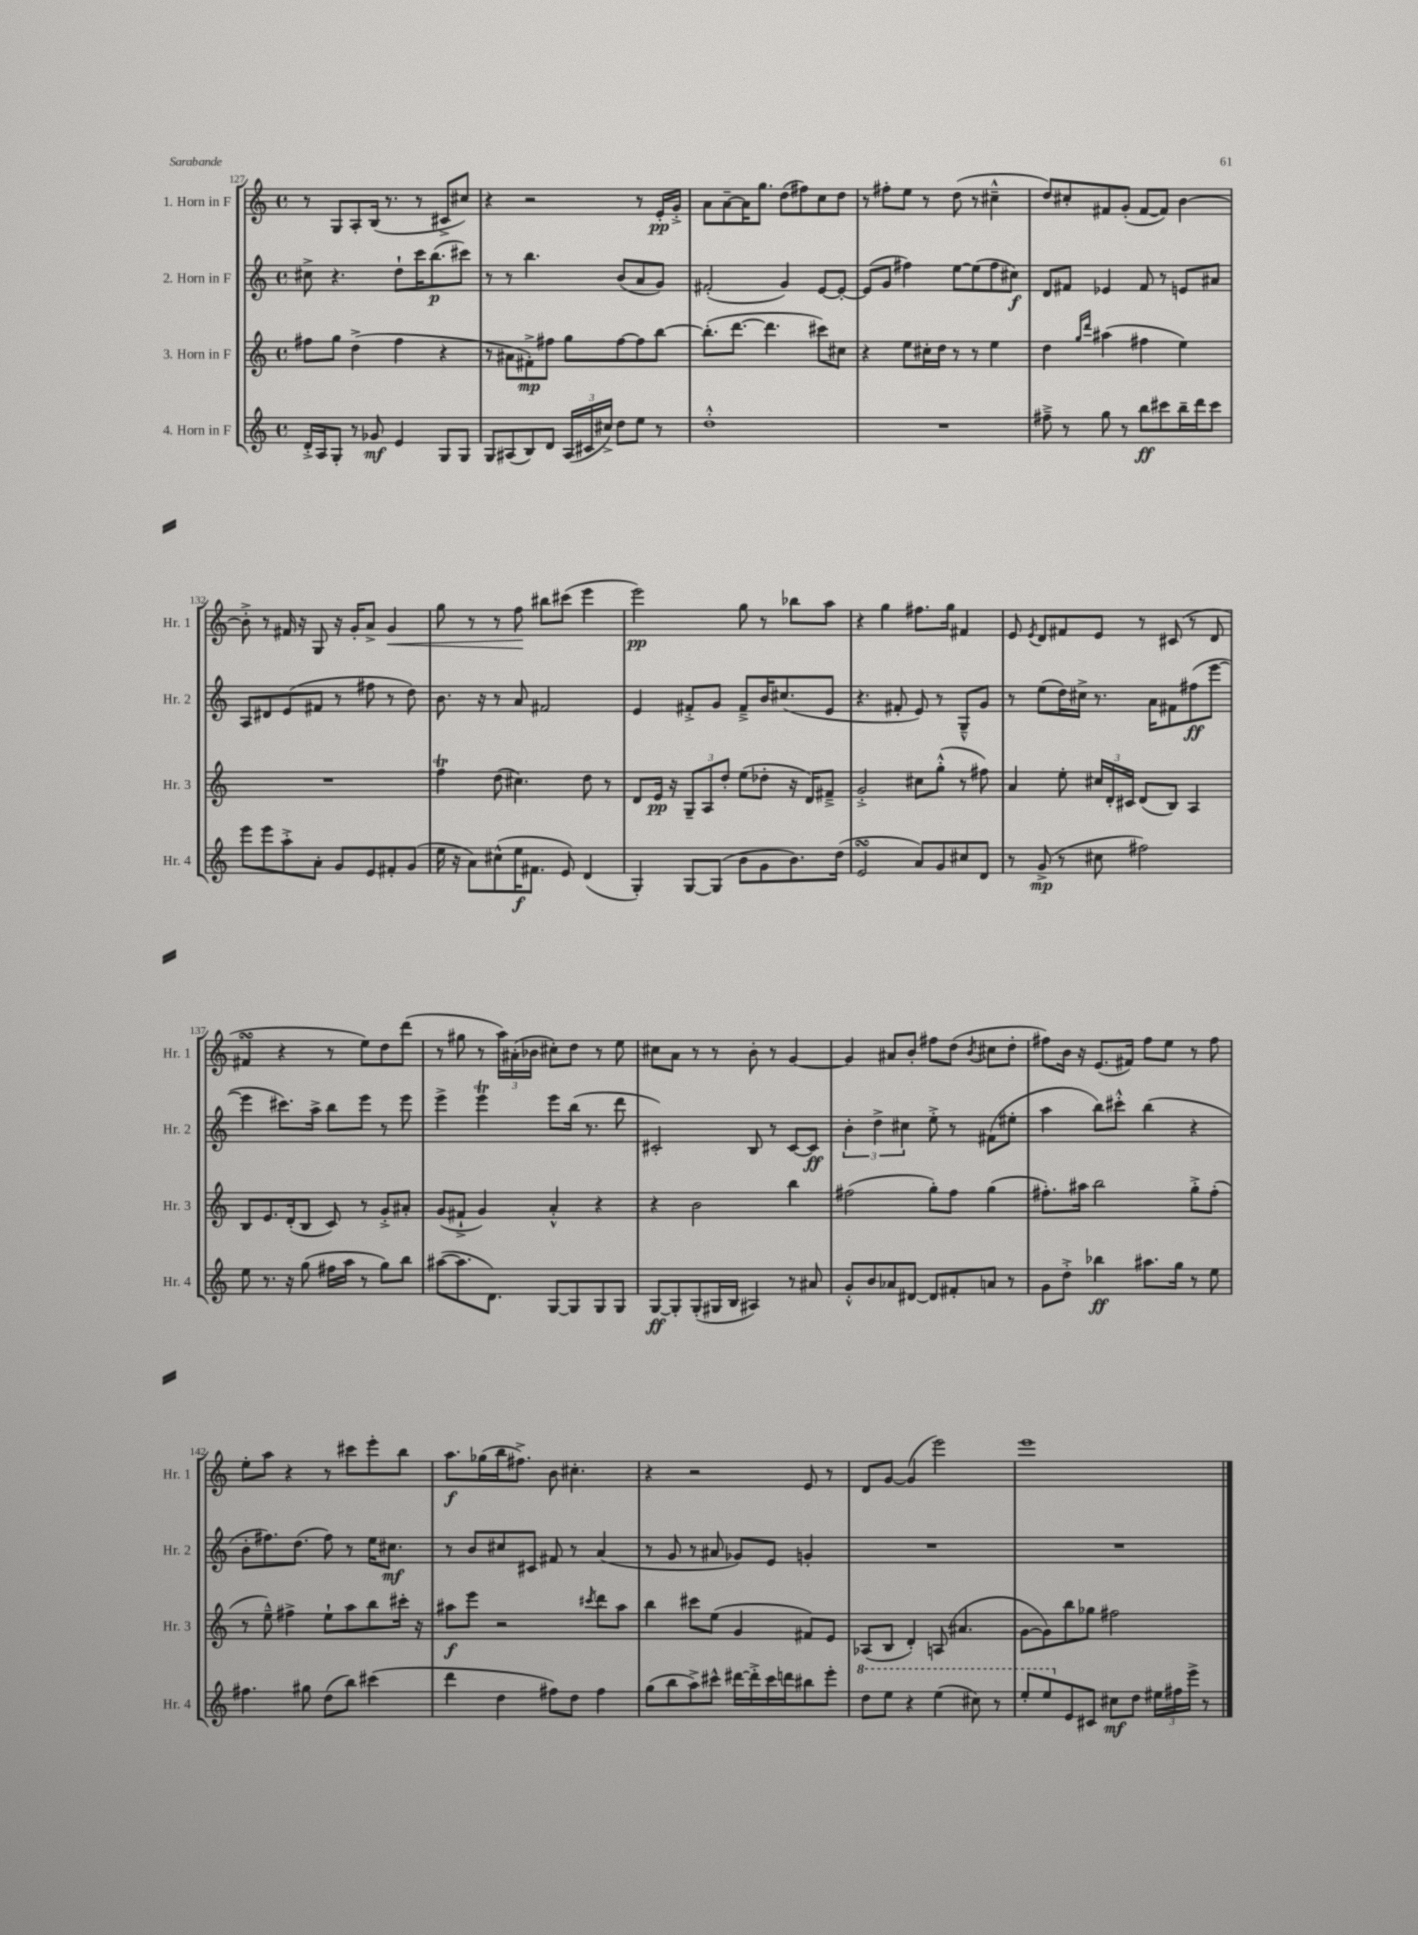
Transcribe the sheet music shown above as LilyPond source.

<<
\new StaffGroup <<
\new Staff = "s0" \with { instrumentName = "1. Horn in F" shortInstrumentName = "Hr. 1" } {
    \clef treble \key c \major \defaultTimeSignature \time 4/4
    \autoBeamOff r8 g8[ a8-. b16]( r8. r8 cis'8[-> cis''8]) |
    r4 r2 r8 e'16[-.\pp g'16]-.-> |
    a'8[ a'8~-- a'16 g''8.] d''8[( fis''8) c''8 d''8] |
    r8 fis''8[-. e''8] r8 d''8( r8 cis''4---^ |
    d''8[) cis''8-. fis'8 g'8]-.( fis'8[~ fis'8]) b'4~ |
    b'8-.-> r8 fis'16 r16 g8 r16 g'16[-. a'8]-> g'4\< |
    g''8 r8 r8 f''8\! bis''8[ cis'''8]( e'''4 |
    e'''2\pp) g''8 r8 bes''8[ a''8] |
    r4 g''4 fis''8.[ g''16] fis'4 |
    e'8 \acciaccatura { e'8 } d'8[ fis'8 e'8] r8 cis'8( r8 d'8 |
    fis'4\turn r4 r8 e''8[) d''8 d'''8]( |
    r8 gis''8 r8 \tuplet 3/2 { a''16[) ais'16-.( bes'16] } cis''8[-.) d''8] r8 e''8 |
    cis''8[ a'8] r8 r8 b'8-. r8 g'4~ |
    g'4 ais'8[ b'8]-. fis''8[ d''8]( \acciaccatura { b'8 } cis''8[ d''8]-. |
    fis''8[) b'16] r16 e'8.[( fis'16]) fis''8[ e''8] r8 fis''8 |
    e''8[-. a''8] r4 r8 cis'''8[ e'''8-. b''8] |
    a''8.[\f ges''16( b''16 fis''8.]->) b'8 cis''4.-. |
    r4 r2 e'8 r8 |
    d'8[ g'8]~ g'4( e'''2) |
    e'''1 \bar "|." |
}
\new Staff = "s1" \with { instrumentName = "2. Horn in F" shortInstrumentName = "Hr. 2" } {
    \clef treble \key c \major \defaultTimeSignature \time 4/4
    \autoBeamOff cis''8-> r4. d''8[-! c'''16 b''8.\p( cis'''8]) |
    r8 r8 b''4. b'8[( a'8 g'8]) |
    fis'2-.( g'4) e'8[~ e'8]~-. |
    e'8[( g'8] fis''4) e''8[~ e''8( fis''8 cis''8]\f) |
    d'8[ fis'8] ees'4 fis'8 r8 e'8[ ais'8] |
    a8[ dis'8 e'8( fis'8] r8 fis''8 r8 d''8) |
    b'8. r16 r8 a'8 fis'2 |
    e'4 fis'8[-.-> g'8] fis'8[---> b'16 cis''8.( e'8] |
    r4. fis'8-. e'8) r8 g8[---^ g'8] |
    r8 e''8[( d''16) cis''16]-> r8. a'16[ fis'8 fis''8\ff( e'''8]~ |
    e'''4 cis'''8.[) a''16]-> b''8[ e'''8] r8 e'''8 |
    e'''4-> e'''4\trill e'''8[ b''16]( r8. d'''8 |
    cis'2-.) b8 r8 cis'8[~ cis'8]\ff |
    \tuplet 3/2 { b'4-. d''4-> cis''4 } e''8-.-> r8 fis'8[( eis''8]-. |
    a''4 b''8[) cis'''8]-.-^ b''4( r4 |
    b'8[-. fis''8.) d''8.]( fis''8) r8 e''16[ cis''8.]\mf |
    r8 b'8[ cis''8 cis'8] fis'8 r8 a'4( |
    r8 g'8 r8 ais'8 ges'8[) e'8] g'4-. |
    R1 |
    R1 \bar "|." |
}
\new Staff = "s2" \with { instrumentName = "3. Horn in F" shortInstrumentName = "Hr. 3" } {
    \clef treble \key c \major \defaultTimeSignature \time 4/4
    \autoBeamOff fis''8[ g''8] d''4->( fis''4 r4 |
    r8 ais'8[ fis'8-.->\mp) fis''8] g''8[ fis''8~ fis''8 b''8]~ |
    b''8.[-.( d'''8.]~ d'''4. cis'''8[) cis''8] |
    r4 e''8[ cis''16-. d''16] r8 r8 e''4 |
    d''4 \grace { g''16[ d'''16] } ais''4( fis''4 e''4) |
    R1 |
    f''4\trill d''8( cis''4.) d''8 r8 |
    d'8[ e'16]\pp r16 \tuplet 3/2 { g8[-- a8 d''8]-. } e''8[( des''8]-. r16 d'16[) fis'8]---> |
    g'2-.-> cis''8[ g''8]-.-^( r8 fis''8) |
    a'4 e''8-. \tuplet 3/2 { cis''16[ d'16-. cis'16] } d'8[( b8]) a4 |
    b8[ e'8. d'16-.( b8] c'8) r8 g'8[-.-> ais'8]-. |
    g'8[( fis'8]-!-> g'4) a'4-.-^ r4 |
    r4 b'2 b''4 |
    fis''2( g''8[-.) fis''8] g''4( |
    fis''8.[-.) ais''16] b''2 g''8[-.-> fis''8]-.( |
    r8 e''8---^) fis''4-> e''8[-! a''8 b''8 cis'''16]-. r16 |
    ais''8[\f e'''8] r2 \acciaccatura { cis'''8 } d'''8[ ais''8] |
    b''4 cis'''8[ e''8]( g'4 fis'8[) e'8] |
    aes8[( b8] d'4-.) a8( ais'4. |
    g'8[~ g'8) b''8 ges''8] fis''2 \bar "|." |
}
\new Staff = "s3" \with { instrumentName = "4. Horn in F" shortInstrumentName = "Hr. 4" } {
    \clef treble \key c \major \defaultTimeSignature \time 4/4
    \autoBeamOff d'16[-.-> a16 g8]-. r8 ges'8\mf e'4 g8[ g8] |
    g8[ ais8( b8) d'8] \tuplet 3/2 { ais16[( cis'16 cis''16]->) } d''8[ e''8] r8 |
    d''1-.-^ |
    R1 |
    fis''8---> r8 g''8 r8 b''8[\ff cis'''8 b''16-- d'''16 cis'''8] |
    e'''8[ e'''8 a''8-.-> a'8]-. g'8[ e'8 fis'8-. g'8]( |
    e''16 r16 a'8[) cis''8-^( e''16\f fis'8.] e'8) d'4( |
    g4-.) g8[~ g8]( b'8[ g'8 b'8.) d''16]( |
    e'2\turn a'8[) g'8 cis''8 d'8] |
    r8 g'8->\mp( r8 cis''8 fis''2) |
    e''8 r8. r16 g''8( fis''16[ a''16] r8 g''8[) b''8] |
    ais''8[~( ais''8. d'8.]) g8[~ g8 g8 g8] |
    g8[~\ff g8-. g8-.( gis16 b16] ais4) r8 ais'8 |
    g'8[-.-^ b'8 aes'8 dis'8]~ dis'8[ fis'8-. a'8] r8 |
    g'8[ d''8]-.-> bes''4\ff ais''8.[ g''16] r8 e''8 |
    fis''4. gis''8 d''8[( b''8]) cis'''4( |
    d'''4 d''4 fis''8[) d''8] fis''4 |
    g''8[( b''8 a''8->) cis'''8]-^ dis'''16[~ dis'''16-.-> cis'''16 d'''16 bis''8 e'''8]-. |
    \ottava #1 d'''8[ e'''8] r4 e'''4( cis'''8) r8 |
    e'''8[-. e'''8 \ottava #0 e'8 cis'8] cis''8[\mf d''8] \tuplet 3/2 { eis''16[ fis''16 e'''16]-> } r8 \bar "|." |
}
>>
>>
\layout { \context { \Score currentBarNumber = #127 } }
